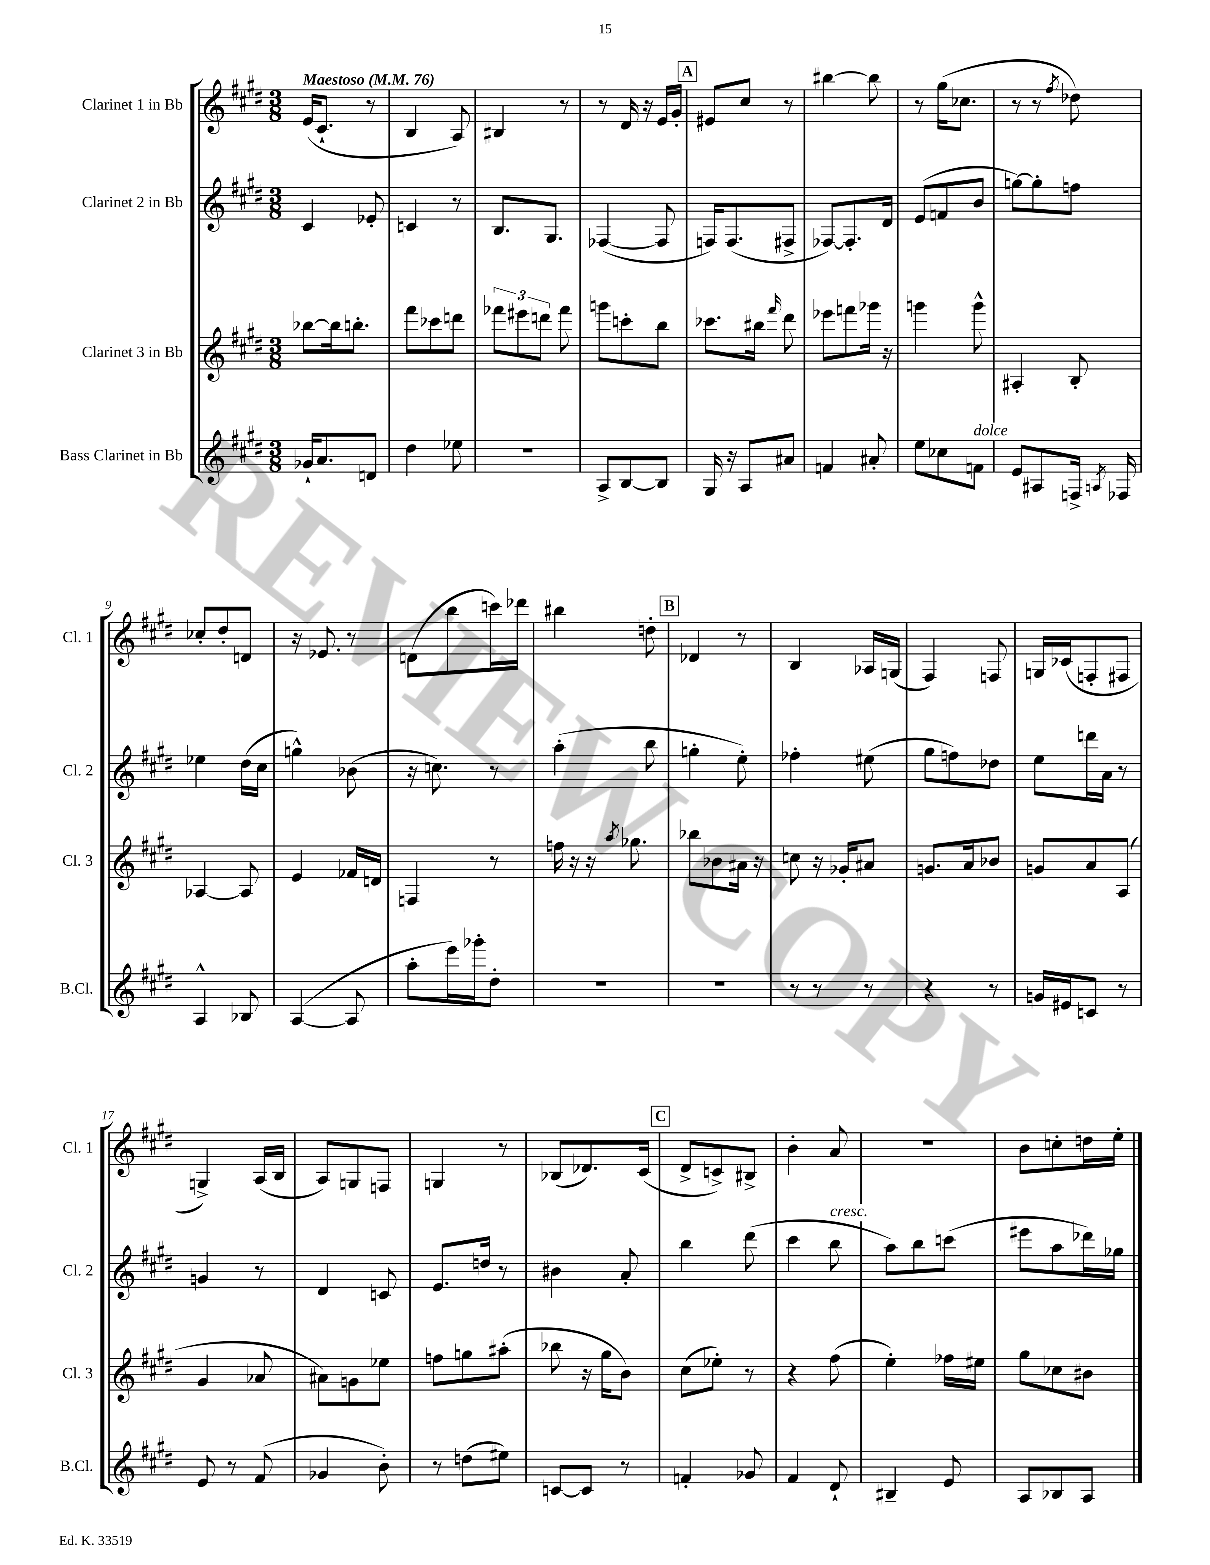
<<
\new StaffGroup <<
\new Staff = "s0" \with { instrumentName = "Clarinet 1 in Bb" shortInstrumentName = "Cl. 1" } {
    \clef treble \key e \major \numericTimeSignature \time 3/8 \tempo "Maestoso" 4 = 76
    \autoBeamOff e'16[( cis'8.]-! r8 |
    b4 a8) |
    bis4 r8 |
    r8 dis'16 r16 e'16[ gis'16]-. |
    \mark \markup { \box "A" } eis'8[ cis''8] r8 |
    bis''4~ bis''8 |
    r8 gis''16[( ces''8.] |
    r8 r8 \acciaccatura { fis''8 } des''8) |
    ces''8[-. dis''8-. d'8] |
    r16 ees'8. r8 |
    d'8[( b''8 c'''16) des'''16] |
    bis''4 d''8-. |
    \mark \markup { \box "B" } des'4 r8 |
    b4 aes16[ g16]( |
    fis4) f8 |
    g16[ ces'16( f8-. fis8] |
    g4->) a16[( b16] |
    a8[) g8 f8] |
    g4 r8 |
    bes8[( des'8.) cis'16]( |
    \mark \markup { \box "C" } dis'8[-> c'8->) bis8]-> |
    b'4-. a'8 |
    R4. |
    b'8[ c''8-. d''16 e''16]-. \bar "|." |
}
\new Staff = "s1" \with { instrumentName = "Clarinet 2 in Bb" shortInstrumentName = "Cl. 2" } {
    \clef treble \key e \major \numericTimeSignature \time 3/8
    \autoBeamOff cis'4 ees'8-. |
    c'4 r8 |
    b8.[ gis8.] |
    fes4~( fes8 |
    \mark \markup { \box "A" } f16[) f8.( fis8]-> |
    fes8[~) fes8.-. dis'16] |
    e'8[( f'8 b'8] |
    g''8[~) g''8-. f''8] |
    ees''4 dis''16[( cis''16] |
    g''4-^) bes'8( |
    r16 c''8.) r8 |
    a''4-.( b''8 |
    \mark \markup { \box "B" } g''4-. e''8-.) |
    fes''4-. eis''8( |
    gis''8[ f''8) des''8] |
    e''8[ d'''16 a'16] r8 |
    g'4 r8 |
    dis'4 c'8 |
    e'8.[ d''16] r8 |
    bis'4 a'8-. |
    \mark \markup { \box "C" } b''4 dis'''8( |
    cis'''4 b''8^\markup { \italic "cresc." } |
    a''8[) b''8 c'''8]( |
    eis'''8[ a''8 des'''16) ges''16] \bar "|." |
}
\new Staff = "s2" \with { instrumentName = "Clarinet 3 in Bb" shortInstrumentName = "Cl. 3" } {
    \clef treble \key e \major \numericTimeSignature \time 3/8
    \autoBeamOff bes''8[~ bes''16 b''8.]-. |
    fis'''8[ ces'''8 d'''8] |
    \tuplet 3/2 { fes'''8[ eis'''8 d'''8] } fes'''8 |
    g'''8[ c'''8-. b''8] |
    \mark \markup { \box "A" } ces'''8.[ bis''16] \grace { fis'''16 } dis'''8 |
    ees'''8[ f'''8 ges'''16] r16 |
    g'''4 g'''8-^ |
    ais4-. b8-. |
    aes4~ aes8 |
    e'4 fes'16[ d'16] |
    f4 r8 |
    f''16 r16 r16 \acciaccatura { a''8 } ges''8. |
    \mark \markup { \box "B" } bes''8[ bes'8 ais'16] r16 |
    c''8 r16 ges'16[-. ais'8] |
    g'8.[ a'16 bes'8] |
    g'8[ a'8 a8]( |
    gis'4 aes'8 |
    ais'8[) g'8 ees''8] |
    f''8[ g''8 ais''8]-.( |
    bes''8 r16 gis''16[ b'8]) |
    \mark \markup { \box "C" } cis''8[( ees''8]-.) r8 |
    r4 fis''8( |
    e''4-.) fes''16[ eis''16] |
    gis''8[ ces''8 bis'8] \bar "|." |
}
\new Staff = "s3" \with { instrumentName = "Bass Clarinet in Bb" shortInstrumentName = "B.Cl." } {
    \clef treble \key e \major \numericTimeSignature \time 3/8
    \autoBeamOff ges'16[-! a'8. d'8] |
    dis''4 ees''8 |
    R4. |
    a8[-> b8~ b8] |
    \mark \markup { \box "A" } gis16 r16 a8[ ais'8] |
    f'4 ais'8-. |
    e''8[ ces''8 f'8]^\markup { \italic "dolce" } |
    e'8[ ais8 f16]-> \acciaccatura { a8 } fes16 |
    a4-^ bes8 |
    a4~( a8 |
    a''8[-. e'''16) ges'''16-. dis''8]-. |
    R4. |
    \mark \markup { \box "B" } R4. |
    r8 r8 r8 |
    r4 r8 |
    g'16[ eis'16 c'8] r8 |
    e'8 r8 fis'8( |
    ges'4 b'8-.) |
    r8 d''8[( eis''8]) |
    c'8[~ c'8] r8 |
    \mark \markup { \box "C" } f'4-. ges'8 |
    fis'4 dis'8-! |
    bis4-- e'8 |
    a8[ bes8 a8] \bar "|." |
}
>>
>>
